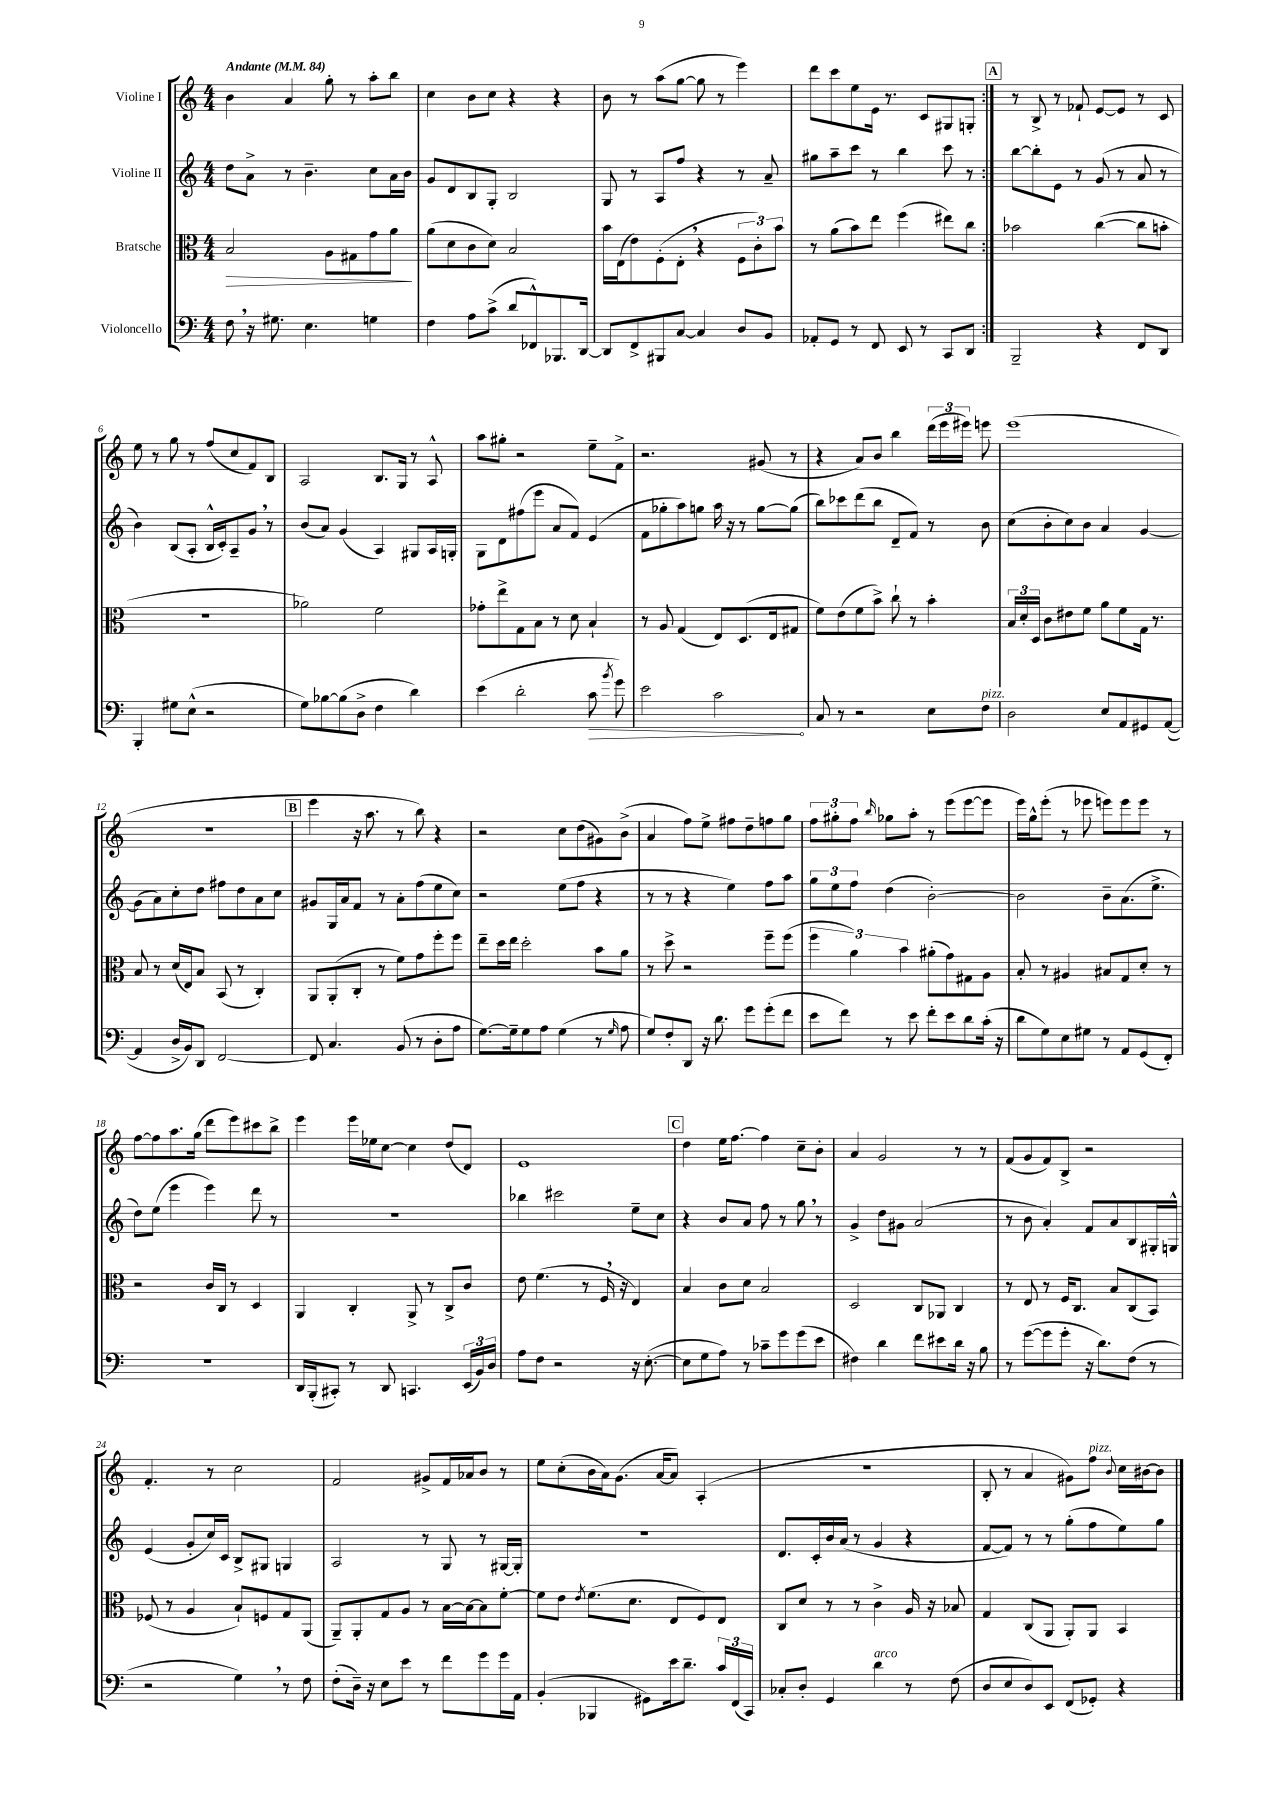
<<
\new StaffGroup <<
\new Staff = "s0" \with { instrumentName = "Violine I" } {
    \clef treble \key c \major \numericTimeSignature \time 4/4 \tempo "Andante" 4 = 84
    \autoBeamOff \repeat volta 2 { b'4 a'4 g''8-. r8 a''8[-. b''8] |
    c''4 b'8[ c''8] r4 r4 |
    b'8 r8 a''8[( g''8]~ g''8 r8 e'''4) |
    d'''8[ c'''8 e''8 e'16] r8. c'8[ gis8 g8]-. | }
    \mark \markup { \box "A" } r8 b8-> r8 fes'8-! e'8[~ e'8] r8 c'8 |
    e''8 r8 g''8 r8 f''8[( c''8 f'8) b8] |
    a2 b8.[ g16] r8 a8-^ |
    a''8[ gis''8]-. r2 e''8[-- f'8]-> |
    r2. gis'8( r8 |
    r4 a'8[) b'8] b''4 \tuplet 3/2 { d'''16[( e'''16 eis'''16]) } e'''8 |
    e'''1( |
    R1 |
    \mark \markup { \box "B" } e'''4 r16 a''8. r8 b''8) r4 |
    r2 c''8[ d''8( gis'8) b'8]->( |
    a'4 f''8[) e''8]-> fis''8[ d''8-- f''8 g''8] |
    \tuplet 3/2 { f''8[ gis''8-. f''8] } \grace { b''16 } ges''8[ a''8]-. r8 e'''8[( e'''8~ e'''8] |
    e'''16[) g''16-^ e'''8]-.( r8 ees'''8 e'''8[) e'''8 e'''8] r8 |
    f''8[~ f''8 a''8. g''16]( d'''8[ e'''8) cis'''8 b''8]-> |
    e'''4 e'''16[ ees''16 c''8]~ c''4 d''8[( d'8]) |
    e'1 |
    \mark \markup { \box "C" } d''4 e''16[ f''8.]~ f''4 c''8[-- b'8]-. |
    a'4 g'2 r8 r8 |
    f'8[( g'8 f'8) b8]-> r2 |
    f'4.-. r8 c''2 |
    f'2 gis'8[-> f'16 aes'16 b'8] r8 |
    e''8[ c''8-.( b'16 a'16) g'8.]( a'16[~ a'8]) a4-.( |
    R1 |
    b8-. r8 a'4 gis'8[) f''8]^\markup { \italic "pizz." } \appoggiatura { b'8 } c''16[ bis'16~ bis'8] \bar "|." |
}
\new Staff = "s1" \with { instrumentName = "Violine II" } {
    \clef treble \key c \major \numericTimeSignature \time 4/4
    \autoBeamOff \repeat volta 2 { d''8[ a'8]-> r8 b'4.-- c''8[ a'16 b'16] |
    g'8[ d'8 b8 g8]-. b2 |
    g8 r8 a8[ f''8] r4 r8 a'8-- |
    gis''8[ a''8-- c'''8] r8 b''4 c'''8 r8 | }
    \mark \markup { \box "A" } b''8[~ b''8-. e'8] r8 g'8( r8 a'8 r8 |
    b'4) b8[( a8]-. b16[-^ c'16-.) a8-- g'8] \breathe r8 |
    b'8[( a'8]) g'4( a4) gis8[ a16 g16]-. |
    g8[ d'8 fis''8( e'''8] a'8[ f'8]) e'4( |
    f'8[ ges''8-. a''8) g''8] a''16 r16 r8 g''8[~ g''8]( |
    b''8[) ces'''8 d'''8( b''8] d'8[-- f'8]) r8 b'8 |
    c''8[( b'8-. c''8) b'8] a'4 g'4~ |
    g'8[( a'8) c''8-. d''8] fis''8[ d''8 a'8 c''8] |
    \mark \markup { \box "B" } gis'8[ g16 a'16 f'8] r8 a'8[-. f''8( e''8 c''8]) |
    r2 e''8[( f''8] r4 |
    r8 r8 r4 e''4) f''8[ a''8] |
    \tuplet 3/2 { g''8[ e''8 f''8] } d''4( b'2~-.) |
    b'2 b'8[-- a'8.( e''8.]-> |
    d''8[) e''8]( e'''4 e'''4) d'''8 r8 |
    R1 |
    bes''4 cis'''2 e''8[-- c''8] |
    \mark \markup { \box "C" } r4 b'8[ a'8] f''8 r8 g''8 \breathe r8 |
    g'4-> d''8[ gis'8] a'2( |
    r8 b'8 a'4-.) f'8[ a'8 b8 gis16-. g16]-^ |
    e'4( g'8[-. c''16) c'16] b8[-> gis8] g4 |
    a2 r8 g8 r8 gis16[~ gis16]-. |
    R1 |
    d'8.[ c'16-. b'16 a'16]( r8 g'4 r4 |
    f'8[~ f'8]) r8 r8 g''8[-.( f''8 e''8) g''8] \bar "|." |
}
\new Staff = "s2" \with { instrumentName = "Bratsche" } {
    \clef alto \key c \major \numericTimeSignature \time 4/4
    \autoBeamOff \repeat volta 2 { b2\> a8[ gis8 g'8 a'8]\! |
    a'8[( d'8 c'8 d'8]) b2 |
    b'16[ e16( e'8) f8-.( e8]-. \breathe r4 \tuplet 3/2 { f8[ c'8-.) b'8] } |
    r8 a'8[( b'8) e''8] f''4( eis''8[) c''8] | }
    \mark \markup { \box "A" } bes'2 c''4~( c''8[ b'8]-. |
    R1 |
    aes'2) f'2 |
    ges'8[-. e''8-> g8 b8] r8 d'8 b4-! |
    r8 a8 g4( e8[) d8.( e16 gis8] |
    f'8[) e'8( f'8 b'8]->) c''8-! r8 b'4-. |
    \tuplet 3/2 { b16[ d'16-. d16] } c'8[ eis'8 f'8] a'8[ f'8 g16] r8. |
    b8 r8 d'16[( e16) b8] b,8( r8 c4-.) |
    \mark \markup { \box "B" } a,8[ a,8-.( c8]-. r8 f'8[) g'8 f''8-. f''8] |
    e''8[-- d''16 e''16] d''2-. b'8[ a'8] |
    r8 d''8-> r2 f''8[-- f''8]( |
    \tuplet 3/2 { f''4 a'4) b'4 } ais'8[-.( g'8) gis8 a8] |
    b8-. r8 ais4 bis8[ g8 d'8]-. r8 |
    r2 c'16[ c16] r8 d4 |
    a,4 c4-. a,8-> r8 c8[-> c'8] |
    e'8 f'4.( r8 f16 \breathe r16 e4) |
    \mark \markup { \box "C" } b4 c'8[ d'8] b2 |
    d2 c8[ aes,8] c4 |
    r8 e8 r8 f16[ c8.] b8[ c8( b,8]) |
    fes8( r8 a4 b8[-!) f8 g8 a,8]( |
    a,8[--) a,8-. g8 a8] r8 b16[~ b16~ b8 f'8]~-. |
    f'8[ e'8] \acciaccatura { e'8 } f'8.[( d'8.] e8[ f8) e8] |
    c8[ d'8] r8 r8 c'4-> a16 r16 bes8 |
    g4 c8[( a,8] a,8[-.) a,8] b,4 \bar "|." |
}
\new Staff = "s3" \with { instrumentName = "Violoncello" } {
    \clef bass \key c \major \numericTimeSignature \time 4/4
    \autoBeamOff \repeat volta 2 { f8 \breathe r16 gis8. e4. g4 |
    f4 a8[ c'8]->( d'8[ fes,8-^) bes,,8. d,16]~ |
    d,8[ f,8-> bis,,8 c8]~ c4 d8[ b,8] |
    aes,8[-. g,8] r8 f,8 e,8 r8 c,8[ d,8] | }
    \mark \markup { \box "A" } b,,2-- r4 f,8[ d,8] |
    b,,4-. gis8[ e8]-^( r2 |
    g8[) bes8~ bes8( d8]-> f4 d'4) |
    e'4( d'2-. \once \override Hairpin.circled-tip = ##t c'8\> \acciaccatura { b'8 } g'8) |
    e'2 c'2\! |
    c8 r8 r2 e8[ f8]^\markup { \italic "pizz." } |
    d2 e8[ a,8 gis,8 a,8]~( |
    a,4 d16[-> b,16) d,8] f,2~ |
    \mark \markup { \box "B" } f,8 c4. b,8( r8 d8[-. a8] |
    g8.[~) g16-- g8 a8] g4( r8 \grace { g16 } a8 |
    g8[) f8-. d,8] r16 d'8. g'8[ g'8-.( f'8] |
    e'8[ f'8]) r8 e'8 f'8[-. e'8 d'8 c'16]-.( r16 |
    d'8[ g8) e8 gis8] r8 a,8[ g,8( f,8]-.) |
    R1 |
    d,16[ b,,16-.( cis,8]-.) r8 d,8 c,4. \tuplet 3/2 { e,16[( b,16) d16] } |
    a8[ f8] r2 r16 e8.~-.( |
    \mark \markup { \box "C" } e8[ g8 a8]) r8 ces'8[-- g'8 g'8( e'8] |
    fis4) d'4 f'8[ eis'8 d'16] r16 b8 |
    r8 g'8[~( g'8 g'8]-. r16 d'8.[) f8]( r8 |
    r2 g4) \breathe r8 f8 |
    f8[-.( d16]--) r16 e8[ e'8] r8 f'8[ g'8 g'16 a,16] |
    b,4-.( bes,,4 gis,8[) e'16 d'8.]-- \tuplet 3/2 { c'16[ f,16( c,16]) } |
    ces8[-. d8]-. g,4 d'4^\markup { \italic "arco" } r8 f8( |
    d8[ e8 d8) e,8] f,8[( ges,8]-.) r4 \bar "|." |
}
>>
>>
